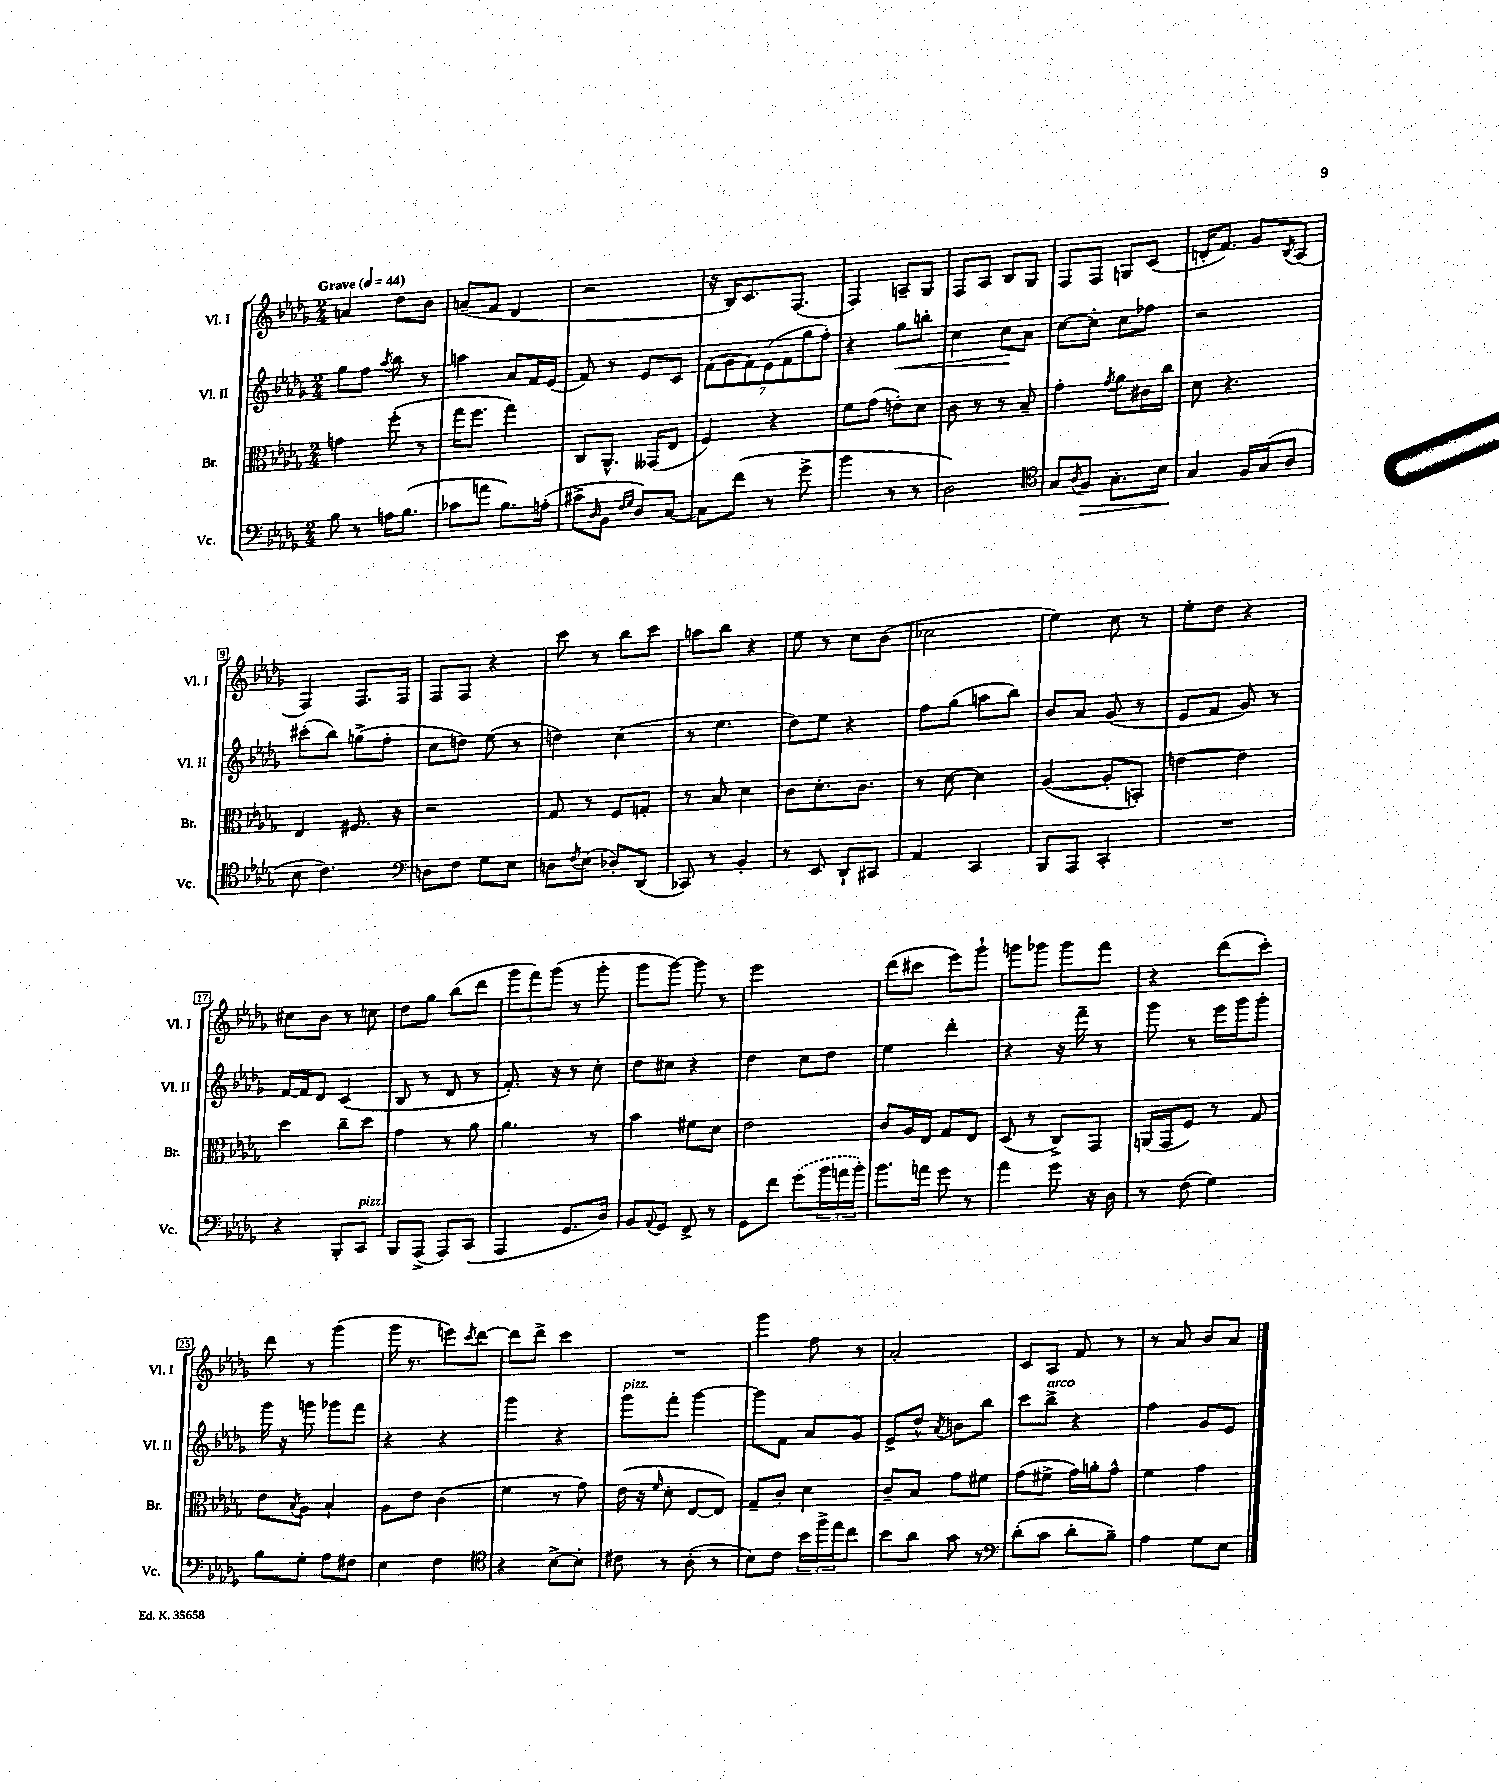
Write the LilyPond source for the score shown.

<<
\new StaffGroup <<
\new Staff = "s0" \with { instrumentName = "Vl. I" shortInstrumentName = "Vl. I" } {
    \clef treble \key des \major \numericTimeSignature \time 2/4 \tempo "Grave" 4 = 44
    a'4 des''8 bes'8 |
    a'8--( f'8 des'4 |
    r2 |
    r16 bes16) c'8. f8.( |
    f4) a8-- ges8 |
    f8 aes8 bes8 ges8 |
    f8 f8 g8 c'8( |
    d'16-. f'8.) ges'8 \acciaccatura { bes8 } aes8( |
    f4) f8. f16 |
    f8 f8 r4 |
    c'''8 r8 bes''8 c'''8 |
    a''8 bes''8 r4 |
    ees''8 r8 c''8 bes'8( |
    ces''2 |
    ees''4) c''8 r8 |
    ees''8-. des''8 r4 |
    cis''8 bes'8 r8 c''8 |
    des''8 ges''8 bes''8( des'''8 |
    \tuplet 3/2 { ges'''8 f'''8) ges'''8( } r8 ges'''8-. |
    ges'''8 ges'''8~) ges'''8 r8 |
    ees'''2 |
    des'''8( cis'''8 ees'''8) ges'''8-! |
    g'''8 ges'''8 ges'''8 f'''8 |
    r4 des'''8( c'''8-.) |
    des'''8 r8 ges'''4( |
    ges'''16 r8. e'''8) \acciaccatura { c'''8 } des'''8~ |
    des'''8 des'''8-> c'''4 |
    R2 |
    ges'''4 f''8 r8 |
    aes'2-. |
    c'8 aes8 f'8 r8 |
    r8 aes'8 bes'8 aes'8 \bar "|." |
}
\new Staff = "s1" \with { instrumentName = "Vl. II" shortInstrumentName = "Vl. II" } {
    \clef treble \key des \major \numericTimeSignature \time 2/4
    ges''8 f''8 \acciaccatura { aes''8 } bes''8 r8 |
    a''4 aes'8 f'16 ees'16( |
    f'8) r8 ees'8 c'8 |
    \tuplet 7/4 { f'8( ges'8 f'8) ees'8( f'8 ges''8 f''8-.) } |
    r4 ges''8\< b''8-. |
    c''4 c''8\! aes'8 |
    c''8~ c''8-. c''8 fes''8 |
    r2 |
    cis'''8-.( bes''8) g''8->( f''8-. |
    c''8 d''8) ees''8( r8 |
    d''4) c''4( |
    r8 ees''4. |
    des''8) ees''8 r4 |
    f''8 ges''8( a''8 bes''8) |
    bes'8 aes'8 ges'8( r8 |
    ees'8 f'8 ges'8) r8 |
    f'16~ f'16 des'8 c'4( |
    bes8 r8 des'8 r8 |
    f'8.-.) r16 r8 c''8-. |
    des''8 cis''8 r4 |
    des''4 c''8 des''8 |
    ees''4 des'''4-. |
    r4 r16 f'''16-- r8 |
    ges'''8 r8 ees'''16 ges'''16 ges'''8-. |
    ges'''16 r16 g'''8 ges'''8 f'''8 |
    r4 r4 |
    ges'''4 r4 |
    ges'''8^\markup { \italic "pizz." } f'''8-. ges'''4~ |
    ges'''8 f'8 aes'8 ges'8 |
    ees'8-> des''8-^ \acciaccatura { aes'8 } b'8 bes''8 |
    c'''8 bes''8->^\markup { \italic "arco" } r4 |
    f''4 ges'8 ees'8 \bar "|." |
}
\new Staff = "s2" \with { instrumentName = "Br." shortInstrumentName = "Br." } {
    \clef alto \key des \major \numericTimeSignature \time 2/4
    g'4 f''8-.( r8 |
    ges''16 f''8. ges''4) |
    c8 aes,8.-^ geses,16( ees8 |
    f4) r4 |
    f'8 ges'8( e'8-.) des'8 |
    c'8 r8 r8 bes8-- |
    ges'4-. \acciaccatura { ges'8 } aes'8 cis'16 c''16 |
    des'8 r4. |
    ees4 fis8. r16 |
    r2 |
    ges8 r8 f8 g8-. |
    r8 bes8 des'4 |
    c'8 des'8.-. c'8. |
    r8 des'8~ des'4 |
    aes4~( aes8-. b,8-.) |
    e'4~ e'4 |
    des''4 c''8-- des''8 |
    ges'4 r8 aes'8 |
    aes'4. r8 |
    bes'4 fis'8 des'8 |
    ees'2 |
    c'8 aes16 ees16 ges8 ees8 |
    des8( r8 c8->) ges,8 |
    a,16( ges,16 f8) r8 ges8 |
    ees'8 \acciaccatura { bes8 } aes8 bes4-! |
    aes8 ees'8 c'4( |
    f'4 r8 ges'8) |
    ees'16( r16 \grace { f'16 } des'8-. ees8~ ees8) |
    ges8-- c'8-. des'4 |
    c'8-- bes8 ges'8 fis'8 |
    ges'8( fis'8-> ges'16) a'16-. ges'8-^ |
    f'4 ges'4 \bar "|." |
}
\new Staff = "s3" \with { instrumentName = "Vc." shortInstrumentName = "Vc." } {
    \clef bass \key des \major \numericTimeSignature \time 2/4
    bes8 r8 a16 bes8.( |
    ces'8 a'8 bes8.) a16-.( |
    cis'8-> \grace { des16 } bes,8 \grace { f16 ges16 } des8) c8~ |
    c8 f'8( r8 ges'8-> |
    bes'4 r8 r8 |
    des2) |
    \clef tenor ges8 \acciaccatura { aes8 } f8\> ges8.-. bes16 |
    ges4\! f16 ges16( aes8 |
    bes8 c'4.) |
    \clef bass d8 f8 ges8 ees8 |
    d8 \acciaccatura { f8 } ees8( des8-.) des,8( |
    ces,8) r8 bes,4-. |
    r8 ees,8 des,8-! cis,8 |
    aes,4 c,4 |
    bes,,8 aes,,8 c,4-. |
    R2 |
    r4 bes,,8-. c,8^\markup { \italic "pizz." } |
    bes,,8 aes,,8->( aes,,8) c,8( |
    aes,,4 ges,8. des16) |
    bes,8 \appoggiatura { aes,8 } ges,8 f,8-> r8 |
    ges,8 f'8 \once \slurDashed ges'8( \tuplet 3/2 { bes'16 a'16 bes'16-.) } |
    bes'8. a'16 ges'8 r8 |
    aes'4 ges'8 r16 des16 |
    r8 f8( ges4) |
    bes8 ges8-. aes8 fis8 |
    ees4 f4 |
    \clef tenor r4 bes8~-> bes8-. |
    cis'8 r8 aes8-.( r8 |
    bes8) c'8 \tuplet 3/2 { bes'16 f''16-> ees''16 } c''8 |
    bes'8 aes'8 ges'8 r8 |
    \clef bass des'8-.( c'8 des'8-. bes8--) |
    aes4 ges8 ees8 \bar "|." |
}
>>
>>
\layout { \context { \Score \override BarNumber.stencil = #(make-stencil-boxer 0.1 0.3 ly:text-interface::print) } }
